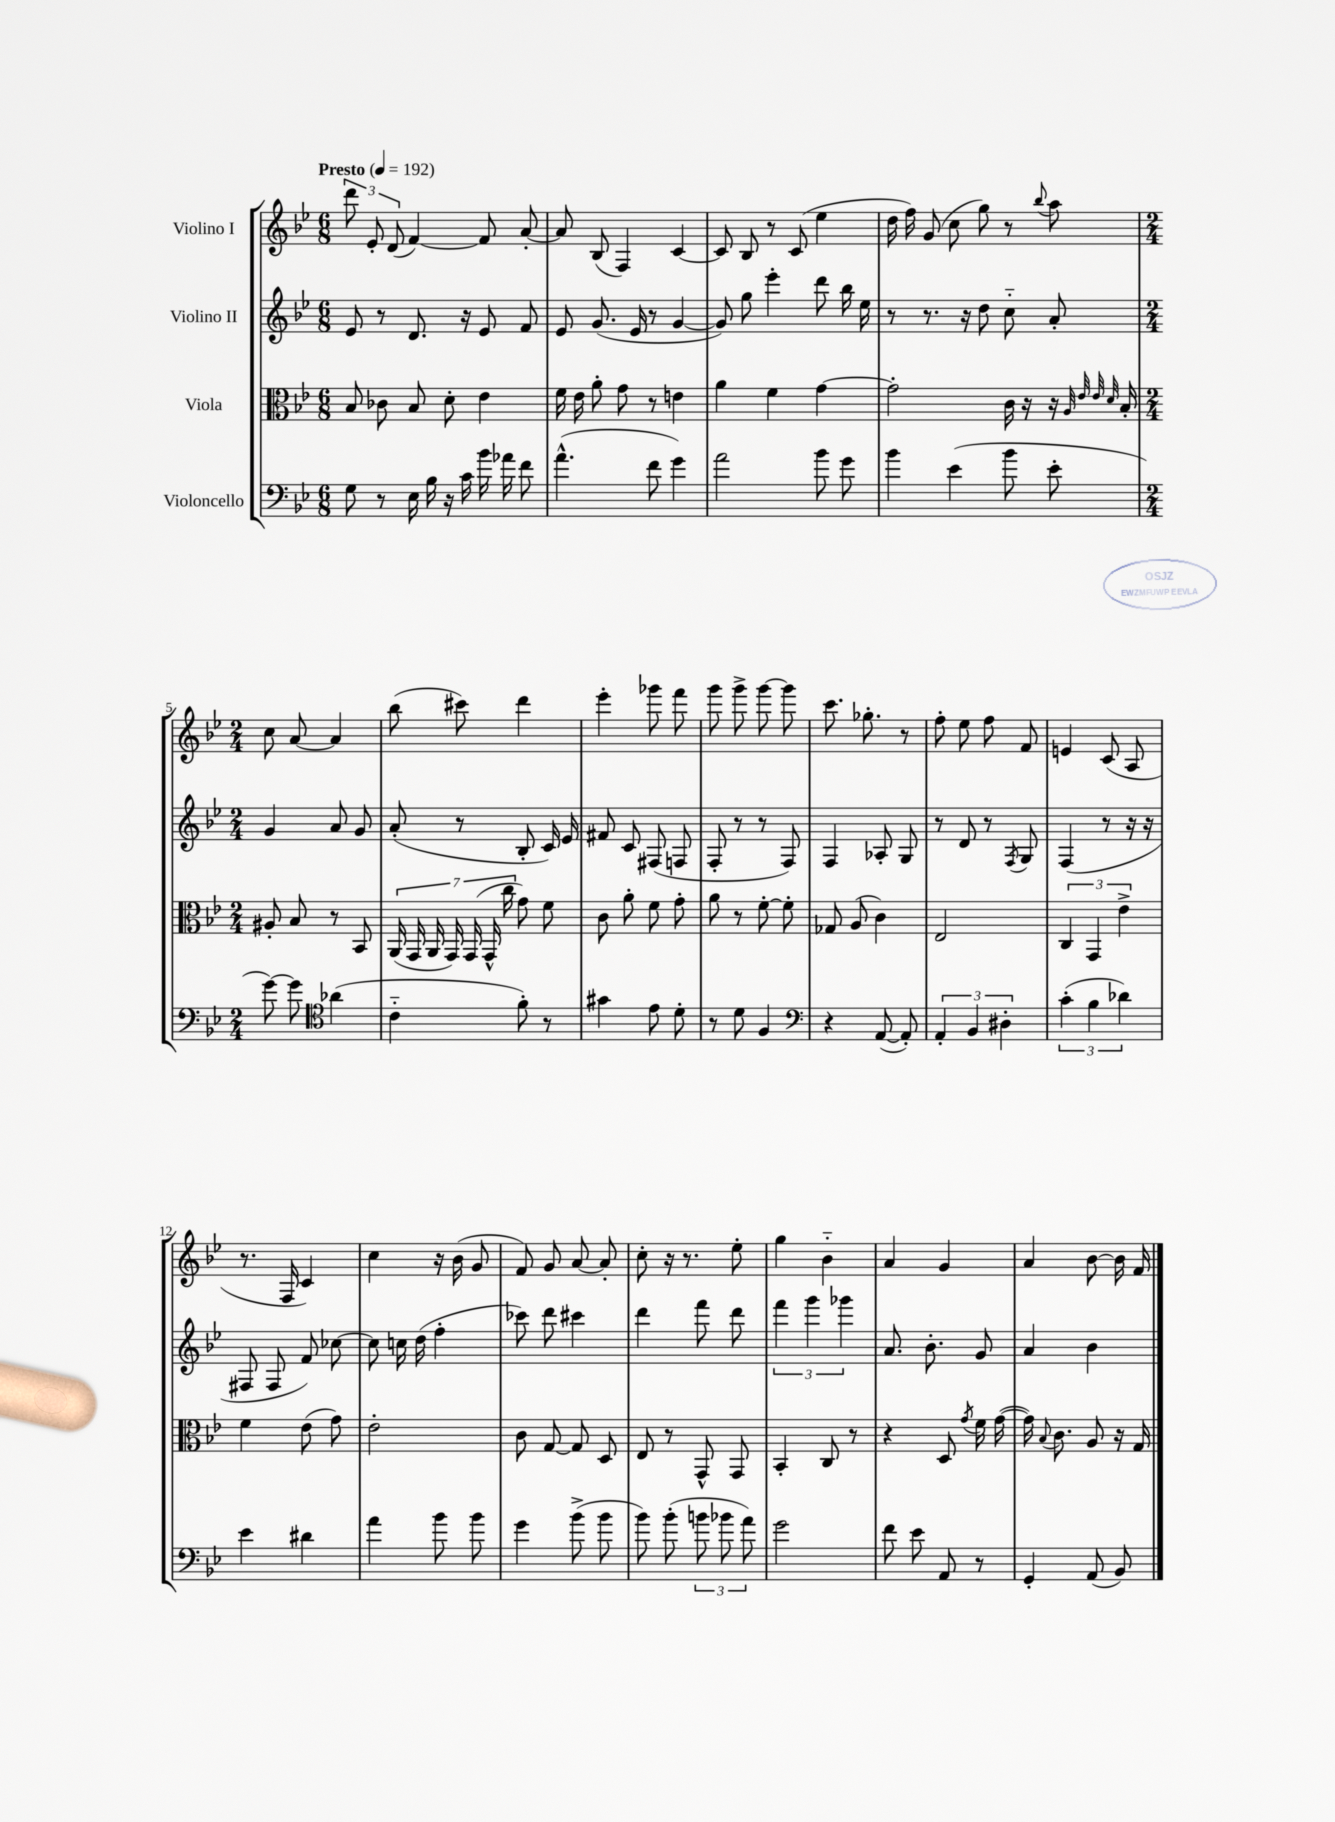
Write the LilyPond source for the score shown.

<<
\new StaffGroup <<
\new Staff = "s0" \with { instrumentName = "Violino I" } {
    \clef treble \key bes \major \numericTimeSignature \time 6/8 \tempo "Presto" 4 = 192
    \autoBeamOff \tuplet 3/2 { d'''8 ees'8-. d'8( } f'4~) f'8 a'8~-. |
    a'8 bes8( f4) c'4~ |
    c'8 bes8 r8 c'8( ees''4 |
    d''16 f''16) g'8( c''8 g''8) r8 \appoggiatura { bes''8 } a''8 |
    \numericTimeSignature \time 2/4 c''8 a'8~ a'4 |
    bes''8( cis'''8) d'''4 |
    ees'''4-. ges'''8 f'''8 |
    g'''8 g'''8-> g'''8~ g'''8 |
    c'''8. ges''8.-. r8 |
    f''8-. ees''8 f''8 f'8 |
    e'4 c'8( a8 |
    r8. f16 c'4) |
    c''4 r16 bes'16( g'8 |
    f'8) g'8 a'8~ a'8-. |
    c''8-. r16 r8. ees''8-. |
    g''4 bes'4-_ |
    a'4 g'4 |
    a'4 bes'8~ bes'16 f'16 \bar "|." |
}
\new Staff = "s1" \with { instrumentName = "Violino II" } {
    \clef treble \key bes \major \numericTimeSignature \time 6/8
    \autoBeamOff ees'8 r8 d'8. r16 ees'8 f'8 |
    ees'8 g'8.( ees'16 r8 g'4~ |
    g'8) g''8 ees'''4-. d'''8 bes''16 ees''16 |
    r8 r8. r16 d''8 c''8-_ a'8-. |
    \numericTimeSignature \time 2/4 g'4 a'8 g'8 |
    a'8-.( r8 bes8-. c'16) ees'16 |
    fis'8 c'8 fis8( f8 |
    f8-. r8 r8 f8) |
    f4 aes8-. g8 |
    r8 d'8 r8 \acciaccatura { f8 } g8 |
    f4( r8 r16 r16 |
    fis8 fis8 f'8) ces''8~ |
    ces''8 c''16 d''16( f''4-. |
    ces'''8) d'''8 cis'''4 |
    d'''4 f'''8 d'''8 |
    \tuplet 3/2 { f'''4 g'''4 ges'''4 } |
    a'8. bes'8.-. g'8 |
    a'4 bes'4 \bar "|." |
}
\new Staff = "s2" \with { instrumentName = "Viola" } {
    \clef alto \key bes \major \numericTimeSignature \time 6/8
    \autoBeamOff bes8 ces'8 bes8 d'8-. ees'4 |
    f'16 ees'16 a'8-. g'8 r8 e'4 |
    a'4 f'4 g'4~ |
    g'2-. c'16 r16 r16 \grace { a32 ees'32 ees'32 d'32 } bes16-. |
    \numericTimeSignature \time 2/4 ais8-. bes8 r8 bes,8 |
    \tuplet 7/4 { a,16( g,16 a,16 g,16) g,16( g,16-^ c''16 } g'8) f'8 |
    c'8 a'8-. f'8 g'8-. |
    a'8 r8 f'8~-. f'8-. |
    ges8 a8( c'4) |
    ees2 |
    \tuplet 3/2 { c4 g,4 ees'4-> } |
    f'4 ees'8( g'8) |
    ees'2-. |
    c'8 g8~ g8 d8 |
    ees8 r8 g,8-^ g,8 |
    bes,4-. c8 r8 |
    r4 d8 \acciaccatura { g'8 } f'16 g'16~( |
    g'16) \appoggiatura { bes8 } c'8. a8 r16 g16 \bar "|." |
}
\new Staff = "s3" \with { instrumentName = "Violoncello" } {
    \clef bass \key bes \major \numericTimeSignature \time 6/8
    \autoBeamOff g8 r8 ees16 bes16 r16 c'16 bes'16 aes'16 f'8 |
    a'4.-^( f'8 g'4) |
    a'2 bes'8 g'8 |
    bes'4 ees'4( bes'8 ees'8-. |
    \numericTimeSignature \time 2/4 g'8~) g'8 \clef tenor aes'4( |
    c'4-_ f'8-.) r8 |
    gis'4 ees'8 d'8-. |
    r8 d'8 f4 |
    \clef bass r4 a,8~( a,8-.) |
    \tuplet 3/2 { a,4-. bes,4 dis4-. } |
    \tuplet 3/2 { c'4-.( bes4 des'4) } |
    ees'4 dis'4 |
    a'4 bes'8 bes'8 |
    g'4 bes'8->( bes'8 |
    bes'8) bes'8-.( \tuplet 3/2 { b'8 bes'8 a'8) } |
    g'2 |
    f'8 ees'8 a,8 r8 |
    g,4-. a,8( bes,8) \bar "|." |
}
>>
>>
